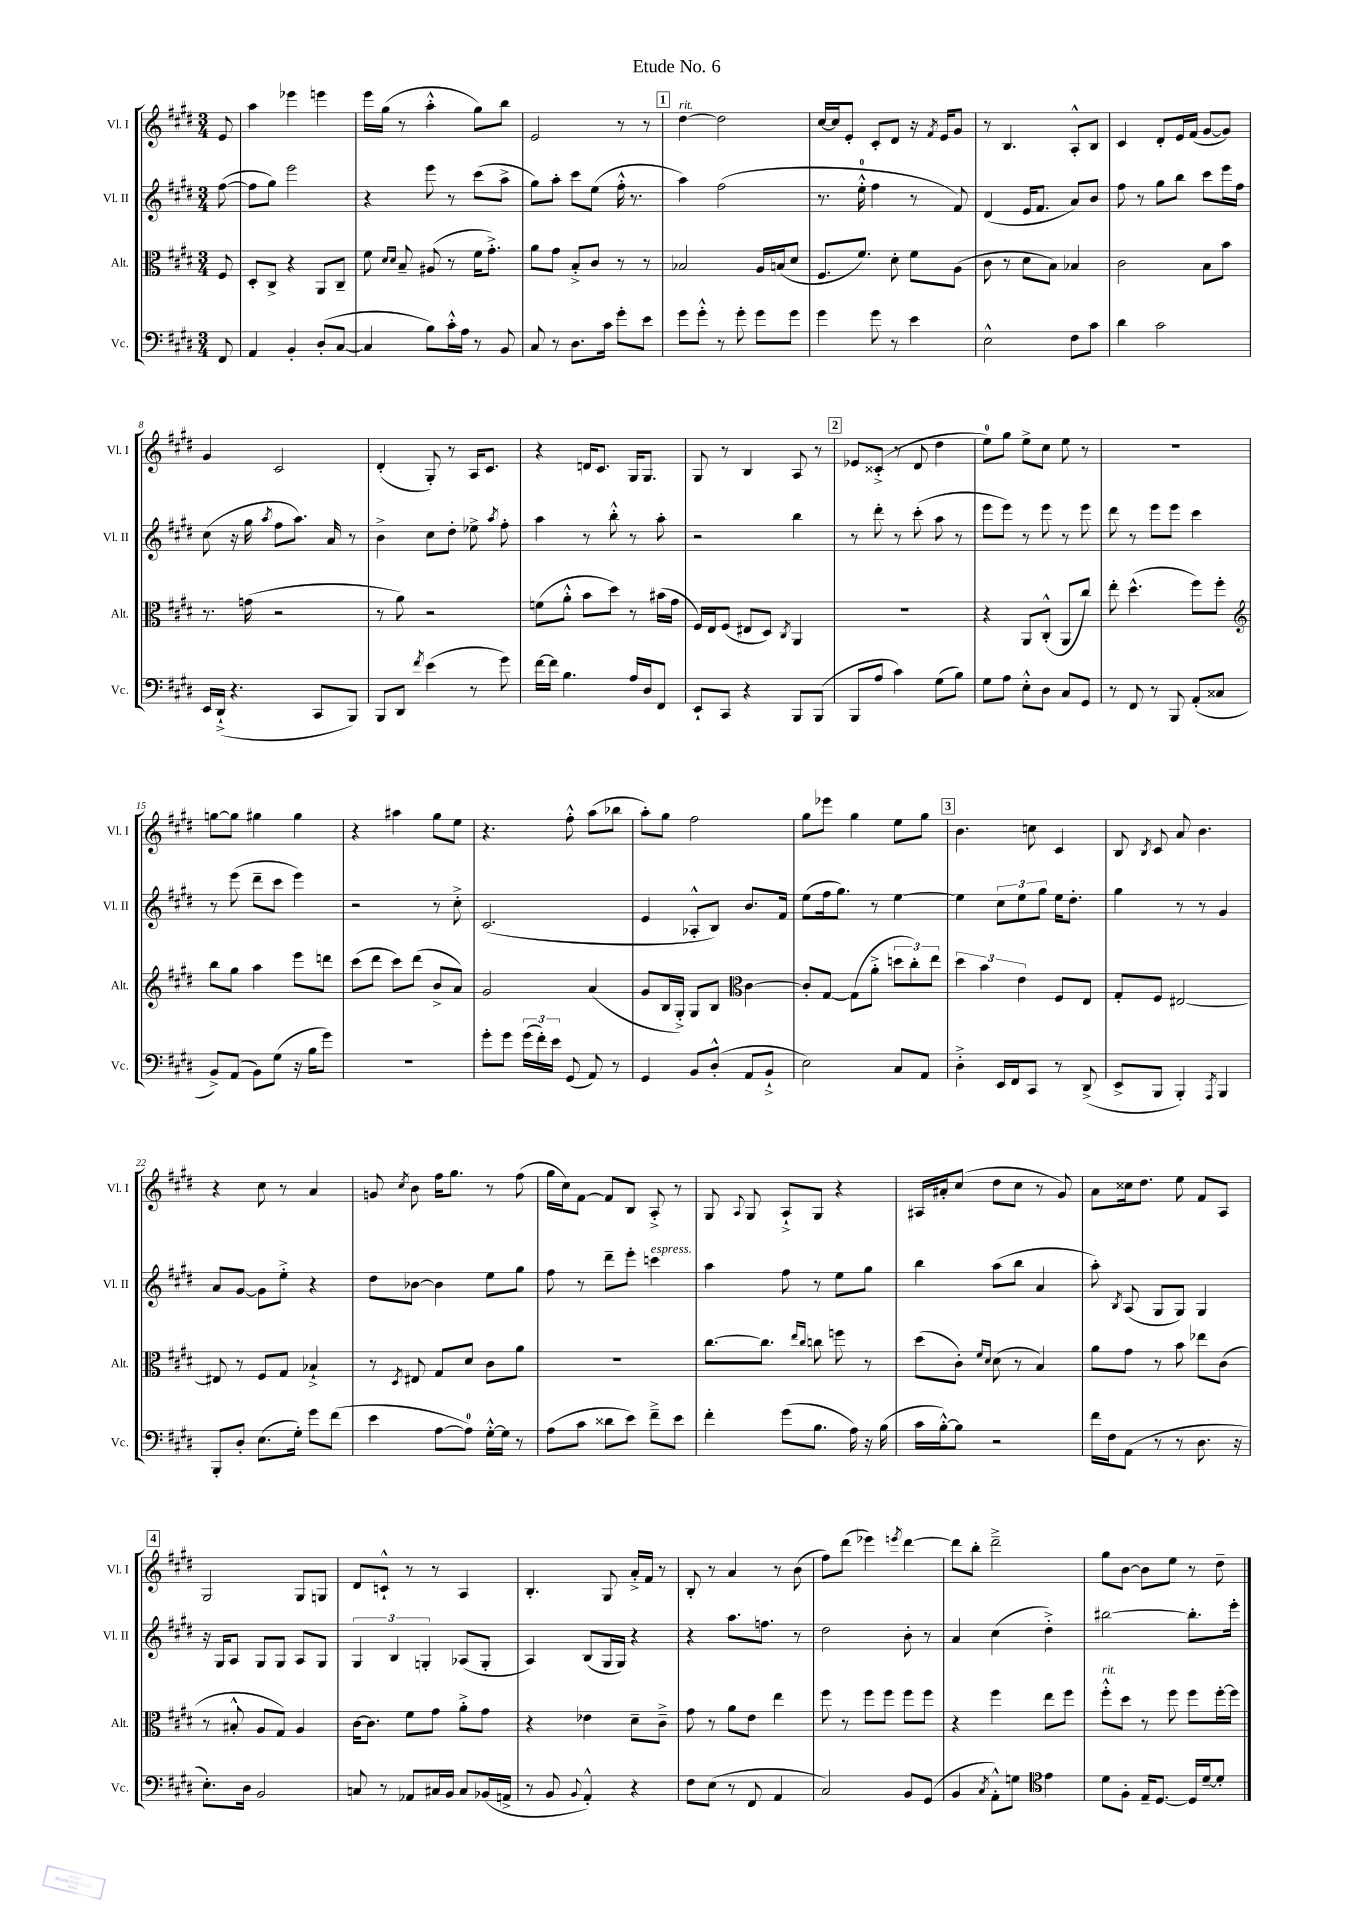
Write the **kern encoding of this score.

**kern	**kern	**kern	**kern
*staff4	*staff3	*staff2	*staff1
*clefF4	*clefC3	*clefG2	*clefG2
*k[f#c#g#d#]	*k[f#c#g#d#]	*k[f#c#g#d#]	*k[f#c#g#d#]
*M3/4	*M3/4	*M3/4	*M3/4
8FF#/	8F#/	([8ff#\	8e/
=	=	=	=
4AA/	8D#'/L	8ff#\]L	4aa\
.	8C#^/J	8gg#\J)	.
4BB'/	4r	2eee\	4eee-\
(8D#'/L	8AA/L	.	4eee\
[8C#/J	8C#~/J	.	.
=	=	=	=
4C#/]	8f#\	4r	16eee\LL
.	.	.	(16gg#\JJ
.	16qqd#/LL	.	.
.	16qqd#/JJ	.	.
.	8B~/	.	8r
8B\L)	(8A#/	8eee\	4aa'^^\
16c#'^^\L	8r	8r	.
16A\JJ	.	.	.
8r	16f#\LK	(8ccc#\L	8gg#\L)
.	8.g#'^\J)	.	.
8BB/	.	8aa^\J	8bb\J
=	=	=	=
8C#/	8a\L	8gg#\L)	2e/
8r	8g#\J	8aa'\J	.
8.D#\L	8B'^/L	8ccc#\L	.
.	8c#/J	(8ee\J	.
16c#\Jk	.	.	.
8g#'\L	8r	16ff#'^^\	8r
.	.	8.r	.
8e\J	8r	.	8r
=	=	=	=
8g#\L	2B-/	4aa\)	[4dd#\
8g#'^^\J	.	.	.
8r	.	(2ff#\	2dd#\]
8g#'\	.	.	.
8g#\L	16A/LL	.	.
.	(16B/J	.	.
8g#\J	8d#/J	.	.
=	=	=	=
4g#\	8.F#/L	8.r	[16cc#/LL
.	.	.	16cc#/]J
.	.	.	8e'/J
.	8.f#/J)	16ee'^^\	.
8g#\	.	4ff#\	8c#'/L
8r	8d#'\	.	8d#/J
4e\	8f#\L	8r	16r
.	.	.	8qf#/
.	.	.	16e/LK
.	(8A\J	8f#/)	8g#/J
=	=	=	=
2E^^\	8c#\	(4d#/	8r
.	8r	.	4.B/
.	8d#\L	16e/LK	.
.	.	8.f#/J	.
.	8B\J)	.	.
8F#\L	4B-/	8a/L)	8A'^^/L
8c#\J	.	8b/J	8B/J
=	=	=	=
4d#\	2c#\	8ff#\	4c#/
.	.	8r	.
2c#\	.	8gg#\L	8d#'/L
.	.	8bb\J	16e/L
.	.	.	(16f#/JJ
.	8B\L	8ccc#\L	[8g#/L
.	8b\J	16eee\L	8g#/]J)
.	.	16ff#\JJ	.
=	=	=	=
16EE/LL	8.r	(8cc#\	4g#/
(16DD#`^/JJ	.	.	.
4.r	.	16r	.
.	(16g\	16gg#\	.
.	.	8qaa/	.
.	2r	8ff#\L	2c#/
.	.	8.aa\J)	.
8CC#/L	.	.	.
.	.	16a/	.
8BBB/J)	.	8r	.
=	=	=	=
8BBB/L	8r	4b^\	(4d#'/
8DD#/J	8a\)	.	.
8qf#/	.	.	.
(4e\	2r	8cc#\L	8G#'/)
.	.	8dd#'\J	8r
8r	.	8ee-^\	16A/LK
.	.	.	8.c#/J
.	.	8qaa/	.
8g#\)	.	8ff#'\	.
=	=	=	=
[16f#\LL	(8f\L	4aa\	4r
16f#\]JJ	.	.	.
4.B\	8a'^^\J	.	.
.	8b\L	8r	16d/LK
.	.	.	8.c#/J
.	8dd#\J)	8bb'^^\	.
16A/LL	8r	8r	16G#/LK
16D#/J	.	.	8.G#/J
8FF#/J	(16b#\LL	8aa'\	.
.	16g#\JJ	.	.
=	=	=	=
8EE`/L	16F#/LL)	2r	8G#/
.	16E/J	.	.
8CC#/J	(8F#/J	.	8r
4r	8E#/L	.	4B/
.	8D#/J)	.	.
.	8qC#/	.	.
8BBB/L	4AA/	4bb\	8A/
(8BBB/J	.	.	8r
=	=	=	=
8BBB/L	2.r	8r	8e-/L
8A/J	.	8ddd#'\	(8c##'^/J
4c#\)	.	8r	8r
.	.	(8ccc#'\	8d#/
(8G#\L	.	8aa\	4dd#\
8B\J)	.	8r	.
=	=	=	=
8G#\L	4r	8eee\L	8ee\L)
8A\J	.	8eee\J)	8gg#\J
8E'^^\L	8AA/L	8r	8ee^\L
8D#\J	(8C#'^^/J	8eee\	8cc#\J
8C#/L	8AA/L	8r	8ee\
8GG#/J	8cc#/J)	8eee\	8r
=	=	=	=
8r	8ee'\	8ddd#\	2.r
8FF#/	(4.dd#^^\	8r	.
8r	.	8eee\L	.
8BBB/	.	8eee\J	.
(8AA'/L	8ff#\L)	4ccc#\	.
8C##/J	8ff#'\J	.	.
=	=	=	=
*	*clefG2	*	*
8BB^/L)	8bb\L	8r	[8gg\L
(8AA/J	8gg#\J	(8eee\	8gg\]J
8BB\L)	4aa\	8ddd#~\L	4gg#\
(8G#\J	.	8ccc#\J	.
16r	8eee\L	4eee\)	4gg#\
16B\LK	.	.	.
8g#\J)	8ddd\J	.	.
=	=	=	=
2.r	(8ccc#\L	2r	4r
.	8ddd#\J	.	.
.	8ccc#\L)	.	4aa#\
.	(8ddd#\J	.	.
.	8b^/L	8r	8gg#\L
.	8a/J)	8cc#'^\	8ee\J
=	=	=	=
8g#'\L	2g#/	(2.c#/	4.r
8g#\J	.	.	.
(24g#\LL	.	.	.
24f#'\)	.	.	.
24e\JJ	.	.	.
(8GG#/	.	.	8ff#'^^\
8AA/)	(4a/	.	(8aa\L
8r	.	.	8bb-\J
=	=	=	=
4GG#/	8g#/L	4e/	8aa'\L)
.	16B/L	.	8gg#\J
.	16G#'^/JJ)	.	.
8BB/L	8G#/L	8A-'^^/L	2ff#\
(8D#'^^/J	8B/J	8B/J)	.
*	*clefC3	*	*
8AA/L	[4c#\	8.b/L	.
8BB`^/J	.	.	.
.	.	16f#/Jk	.
=	=	=	=
2E\)	8c#'/]L	(8ee\L	8gg#\L
.	[8G#/J	16ff#\k	8eee-\J
.	.	8.gg#\J)	.
.	(8G#\]L	.	4gg#\
.	8a'^\J	8r	.
8C#/L	12dd\L	[4ee\	8ee\L
.	12cc#'\)	.	.
8AA/J	.	.	8gg#\J
.	12ee\J	.	.
=	=	=	=
4D#'^\	6dd#\	4ee\]	4.b\
.	6b\	.	.
16EE/LL	.	12cc#\L	.
16FF#/J	.	.	.
.	6e\	12ee\	.
8CC#/J	.	.	8cc\
.	.	12gg#\J	.
8r	8F#/L	16ee\LK	4c#/
.	.	8.dd#'\J	.
(8DD#^/	8E/J	.	.
=	=	=	=
8EE^/L	8G#'/L	4gg#\	8B/
.	.	.	8qB/
8BBB/J	8F#/J	.	8c#/
4BBB'/)	[2E#/	8r	8a/
.	.	8r	4.b\
8qAAA/	.	.	.
4BBB/	.	4g#/	.
=	=	=	=
8BBB'/L	8E#/]	8a/L	4r
8D#'/J	8r	[8g#/J	.
(8.E\L	8F#/L	8g#\]L	8cc#\
.	8G#/J	8ee'^\J	8r
16G#'\Jk)	.	.	.
8g#\L	4B-`^/	4r	4a/
(8f#\J	.	.	.
=	=	=	=
4e\	8r	8dd#\L	8g/
.	8qD#/	.	8qcc#/
.	8E#/	[8b-\J	8b\
[8A\L	8G#/L	4b-\]	16ff#\LK
.	.	.	8.gg#\J
8A\]J)	8d#/J	.	.
[16G#'^^\LL	8c#\L	8ee\L	8r
16G#\]JJ	.	.	.
8r	8a\J	8gg#\J	(8ff#\
=	=	=	=
(8A\L	2.r	8ff#\	16gg#\LL
.	.	.	16cc#\J)
8c#\J	.	8r	[8f#\J
8d##\L	.	8ddd#~\L	8f#/]L
8e\J)	.	8eee'\J	8B/J
8f#~^\L	.	4ccc\	8A'^/
8e\J	.	.	8r
=	=	=	=
4f#'\	[8.cc#\L	4aa\	8G#/
.	.	.	8qqA/
.	.	.	8G#/
.	8.cc#\]J	.	.
(8g#\L	.	8ff#\	8A`^/L
.	16qqee/LL	.	.
.	16qqcc#/JJ	.	.
8.B\J	8cc\	8r	8G#/J
.	8ff\	8ee\L	4r
16A\)	.	.	.
16r	8r	8gg#\J	.
(16B\	.	.	.
=	=	=	=
16c#\LL	(8dd#\L	4bb\	16A#/LL
[16B'^^\J)	.	.	16a#'/J
8B\]J	8c#'\J)	.	(8cc#/J
.	16qqf#/LL	.	.
.	16qqd#/JJ	.	.
2r	(8d#\	(8aa\L	8dd#\L
.	8r	8bb\J	8cc#\J
.	4B/)	4a/	8r
.	.	.	8g#/)
=	=	=	=
16f#\LL	8a\L	8aa'\)	8a\L
16F#\J	.	.	.
.	.	8qB/	.
(8AA\J	8g#\J	(8A/	16cc##\k
.	.	.	8.dd#\J
8r	8r	8G#/L	.
8r	8b\	8G#/J)	8ee\
8.D#\	8ee-\L	4G#/	8f#/L
.	(8c#\J	.	8A/J
16r	.	.	.
=	=	=	=
8.E'\L)	8r	16r	2G#/
.	.	16G#/LK	.
.	8B#'^^/	8A/J	.
16D#\Jk	.	.	.
2BB/	8A/L	8G#/L	.
.	8G#/J)	8G#/J	.
.	4A/	8A/L	8G#/L
.	.	8G#/J	8G/J
=	=	=	=
8C/	[16c#\LK	6G#/	8d#/L
.	8.c#\]J	.	.
8r	.	.	8c`^^/J
.	.	6B/	.
8AA-/L	8f#\L	.	8r
.	.	6G'/	.
16C#/L	8g#\J	.	8r
16BB/JJ	.	.	.
8C#/L	8a'^\L	(8A-/L	4A/
(16BB-/L	8g#\J	8G'/J	.
16AA^/JJ	.	.	.
=	=	=	=
8r	4r	4A/)	4.B'/
8BB/	.	.	.
8qqBB/	.	.	.
4AA'^^/)	4e-\	(8B/L	.
.	.	16G#/L	8G#/
.	.	16G#/JJ)	.
4r	8d#~\L	4r	16a'^/LL
.	.	.	16f#/JJ
.	8c#~^\J	.	8r
=	=	=	=
8F#\L	8g#\	4r	8B'/
(8E\J	8r	.	8r
8r	8a\L	8.aa\L	4a/
8FF#/	8e\J	.	.
.	.	8.ff\J	.
4AA/	4ee\	.	8r
.	.	8r	(8b\
=	=	=	=
2C#/)	8ff#\	2dd#\	8ff#\L)
.	8r	.	(8ddd#\J
.	8ff#\L	.	4eee-\)
.	8ff#\J	.	.
.	.	.	8qeee/
8BB/L	8ff#\L	8b'\	[4ddd#\
(8GG#/J	8ff#\J	8r	.
=	=	=	=
4BB/	4r	4a/	8ddd#\]L
.	.	.	8bb'\J
8qC#/	.	.	.
8AA'^^\L)	4ff#\	(4cc#\	2ddd#~^\
8G\J	.	.	.
*clefC4	*	*	*
4e\	8ee\L	4dd#'^\)	.
.	8ff#\J	.	.
=	=	=	=
8d#\L	8ff#'^^\L	[2bb#\	8gg#\L
8F#'\J	8dd#\J	.	[8b\J
16E~/LK	8r	.	8b\]L
[8.D#/J	.	.	.
.	8ff#\	.	8ee\J
16D#/]LL	8ff#\L	8.bb#'\]L	8r
[16d#~/J	.	.	.
8d#'/]J	[16ff#'\L	.	8dd#~\
.	16ff#\]JJ	16eee'\Jk	.
==	==	==	==
*-	*-	*-	*-
